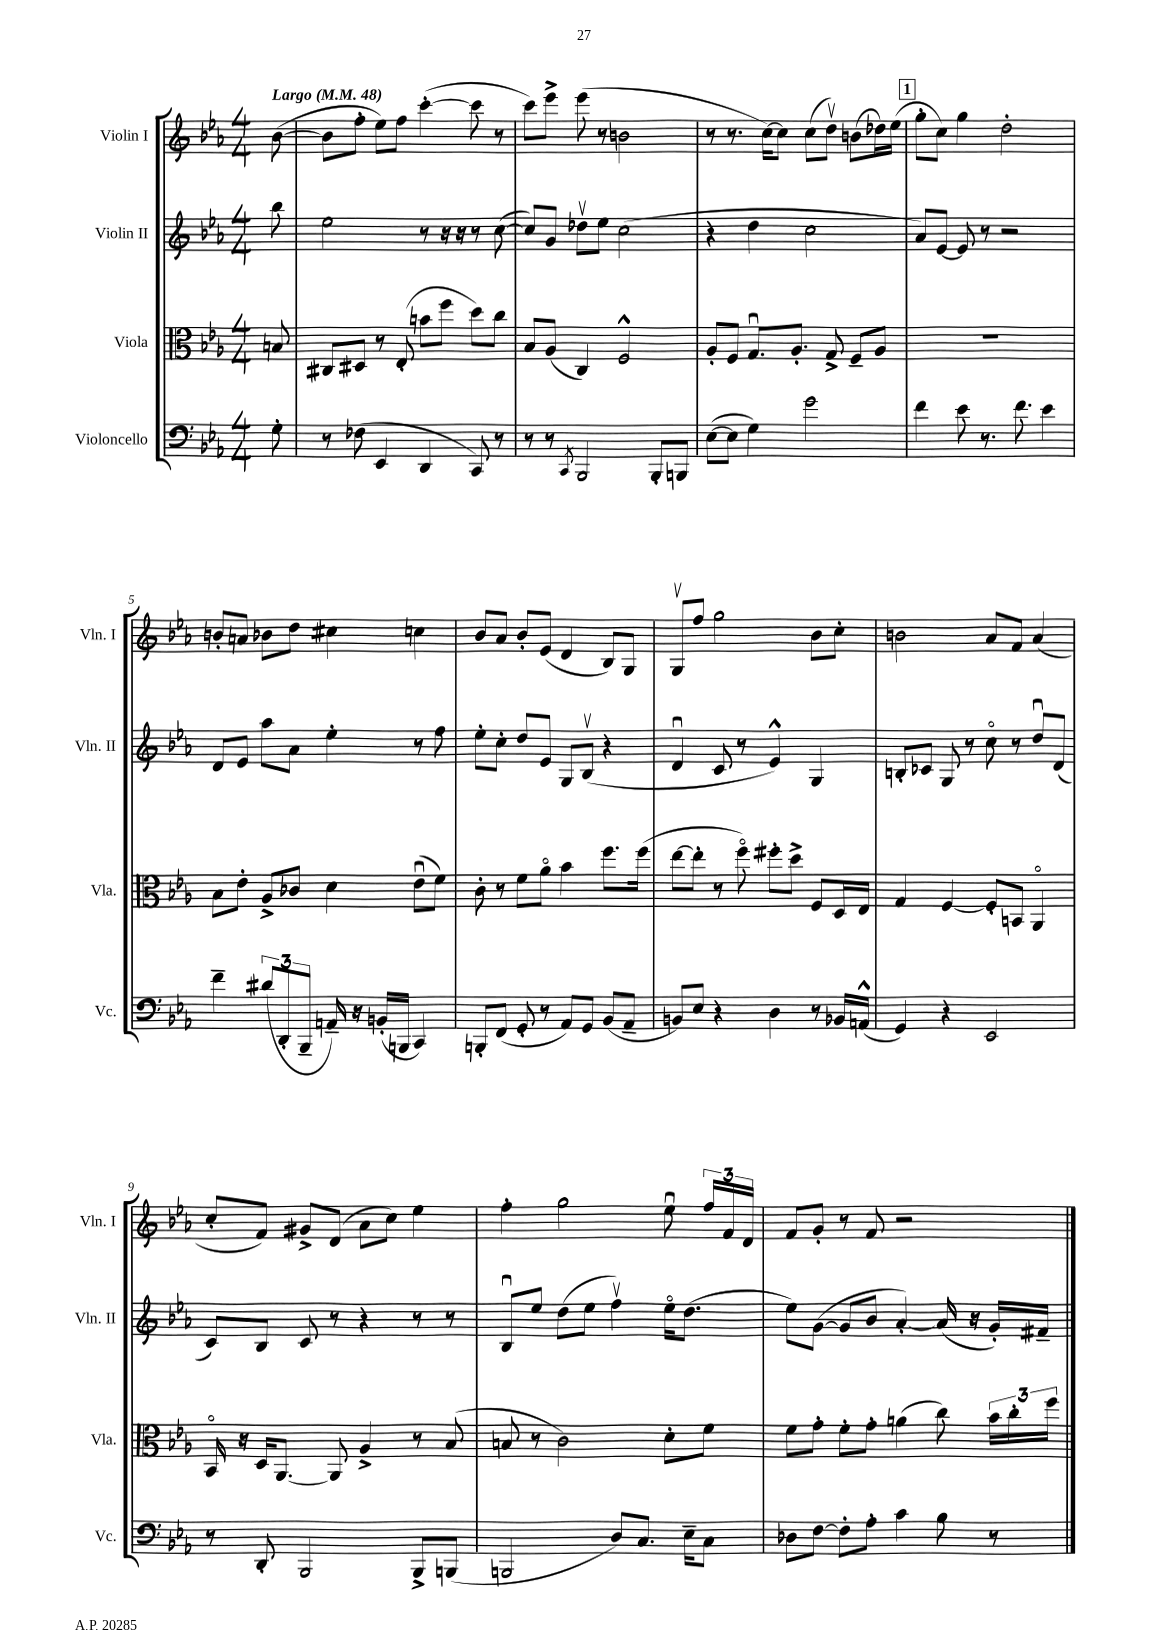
<<
\new StaffGroup <<
\new Staff = "s0" \with { instrumentName = "Violin I" shortInstrumentName = "Vln. I" } {
    \clef treble \key ees \major \numericTimeSignature \time 4/4 \partial 8 \tempo "Largo" 4 = 48
    \autoBeamOff bes'8~( |
    bes'8[ f''8]-. ees''8[) f''8] c'''4~-.( c'''8 r8 |
    c'''8[) ees'''8]-> ees'''8( r8 b'2 |
    r8 r8. c''16[~) c''8] c''8[( d''8]\upbow) b'8[( des''16) ees''16]( |
    \mark \markup { \box "1" } g''8[-. c''8]) g''4 d''2-. |
    b'8[-. a'8] bes'8[ d''8] cis''4 c''4 |
    bes'8[ aes'8] bes'8[-. ees'8]( d'4 bes8[) g8] |
    g8[\upbow f''8] g''2 bes'8[ c''8]-. |
    b'2 aes'8[ f'8] aes'4( |
    c''8[-. f'8]) gis'8[-> d'8]( aes'8[ c''8]) ees''4 |
    f''4-. g''2 ees''8\downbow \tuplet 3/2 { f''16[ f'16 d'16] } |
    f'8[ g'8]-. r8 f'8 r2 \bar "|." |
}
\new Staff = "s1" \with { instrumentName = "Violin II" shortInstrumentName = "Vln. II" } {
    \clef treble \key ees \major \numericTimeSignature \time 4/4 \partial 8
    \autoBeamOff bes''8 |
    ees''2 r8 r16 r16 r8 c''8~( |
    c''8[) g'8] des''8[\upbow ees''8] c''2( |
    r4 d''4 c''2 |
    \mark \markup { \box "1" } aes'8[) ees'8]~ ees'8 r8 r2 |
    d'8[ ees'8] aes''8[ aes'8] ees''4-. r8 f''8 |
    ees''8[-. c''8]-. d''8[ ees'8] g8[ bes8]\upbow( r4 |
    d'4\downbow c'8 r8 ees'4-^) g4 |
    b8[-. ces'8] g8 r8 c''8\flageolet r8 d''8[\downbow d'8]( |
    c'8[) bes8] c'8 r8 r4 r8 r8 |
    bes8[\downbow ees''8] d''8[( ees''8] f''4\upbow) ees''16[\flageolet d''8.]( |
    ees''8[) g'8]~( g'8[ bes'8] aes'4~-.) aes'16( r16 g'16[-.) fis'16]-- \bar "|." |
}
\new Staff = "s2" \with { instrumentName = "Viola" shortInstrumentName = "Vla." } {
    \clef alto \key ees \major \numericTimeSignature \time 4/4 \partial 8
    \autoBeamOff b8 |
    cis8[ dis8] r8 ees8-.( b'8[ f''8] d''8[) c''8] |
    bes8[ aes8]( c4) f2-^ |
    aes8[-. f8] g8.[\downbow aes8.]-. g8-> f8[-- aes8] |
    \mark \markup { \box "1" } r1 |
    bes8[ ees'8]-. aes8[-> ces'8] d'4 ees'8[\downbow( f'8]) |
    c'8-. r8 f'8[ aes'8]\flageolet bes'4 f''8.[ f''16]( |
    ees''8[~ ees''8]-. r8 f''8\flageolet) fis''8[-. d''8]-> f8[ d16 ees16] |
    g4 f4~ f8[-. b,8] aes,4\flageolet |
    bes,16\flageolet r16 d16[ aes,8.]~ aes,8 aes4-> r8 bes8( |
    b8 r8 c'2) d'8[-. f'8] |
    f'8[ g'8]-. f'8[-. g'8]-. a'4( c''8) \tuplet 3/2 { bes'16[ c''16-. f''16] } \bar "|." |
}
\new Staff = "s3" \with { instrumentName = "Violoncello" shortInstrumentName = "Vc." } {
    \clef bass \key ees \major \numericTimeSignature \time 4/4 \partial 8
    \autoBeamOff g8-. |
    r8 fes8( ees,4 d,4 c,8) r8 |
    r8 r8 \acciaccatura { c,8 } bes,,2 bes,,8[-. b,,8] |
    ees8[~( ees8] g4) g'2 |
    \mark \markup { \box "1" } f'4 ees'8 r8. f'8. ees'4 |
    f'4-- \tuplet 3/2 { dis'8[( d,8-. bes,,8]-- } a,16--) r16 b,16[-.( b,,16] c,4) |
    b,,8[-. f,8]( g,8-. r8 aes,8[) g,8] bes,8[( aes,8]-- |
    b,8[) ees8] r4 d4 r8 bes,16[ a,16]-^( |
    g,4) r4 ees,2 |
    r8 d,8-. bes,,2 bes,,8[-> b,,8]( |
    b,,2 d8[) c8.] ees16[-- c8] |
    des8[ f8]~ f8[-. aes8]-. c'4 bes8 r8 \bar "|." |
}
>>
>>
